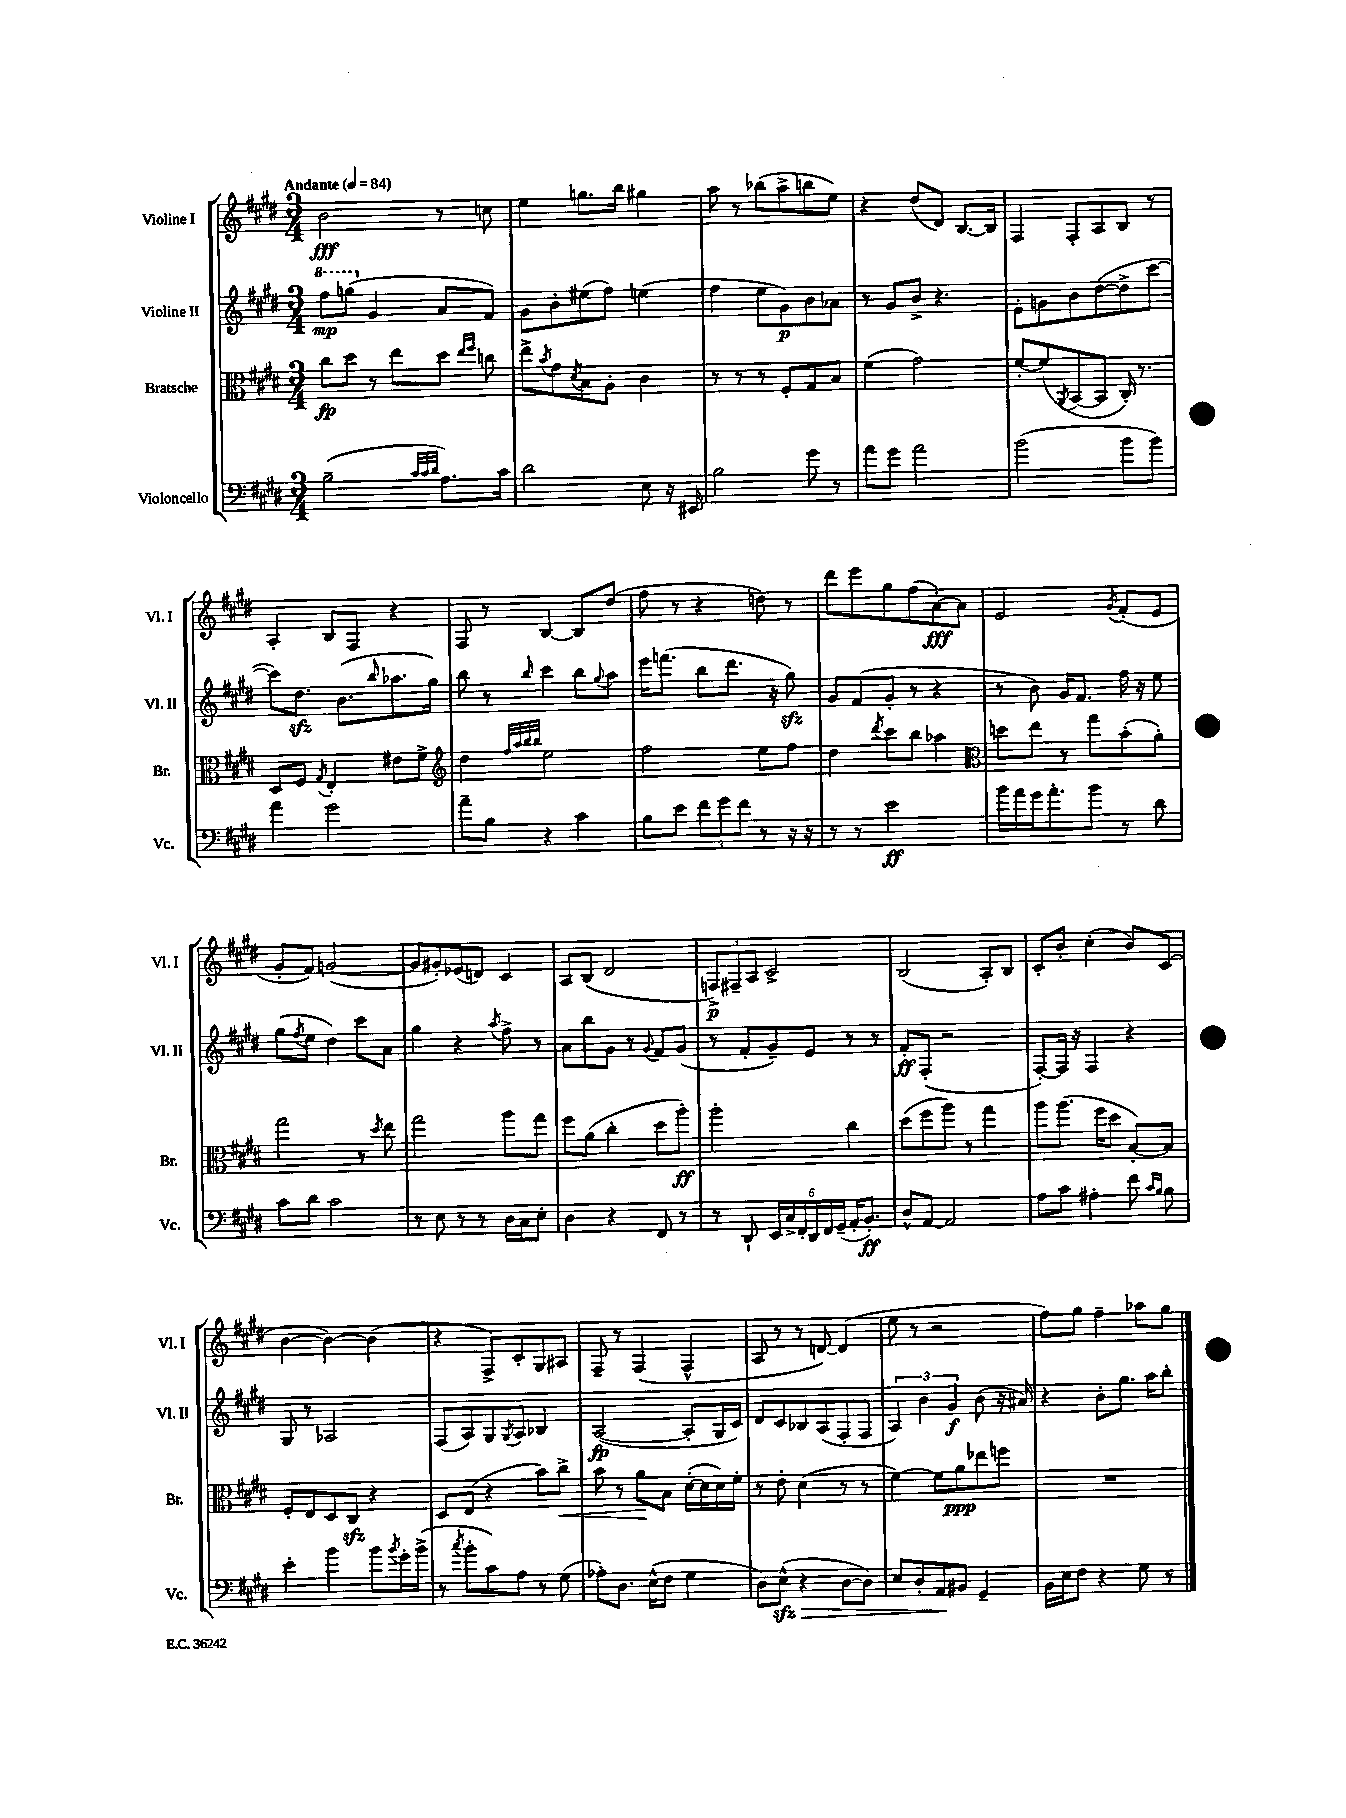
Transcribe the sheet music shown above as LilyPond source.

<<
\new StaffGroup <<
\new Staff = "s0" \with { instrumentName = "Violine I" shortInstrumentName = "Vl. I" } {
    \clef treble \key e \major \numericTimeSignature \time 3/4 \tempo "Andante" 4 = 84
    b'2\fff r8 c''8 |
    e''4 g''8. b''16 gis''4 |
    a''8 r8 bes''8( a''8-> b''8 e''8) |
    r4 dis''8( dis'8) b8.~ b16 |
    fis4 fis8-. a8 b8 r8 |
    a4-. b8 fis8 r4 |
    fis8 r8 b4~ b8 dis''8( |
    fis''8 r8 r4 d''8) r8 |
    dis'''8 e'''8 gis''8 fis''8( a'8~-.\fff) a'8 |
    e'2 \acciaccatura { gis'8 } fis'8-.( e'8 |
    gis'8-. fis'8) g'2~( |
    g'8 gis'8-.) ees'8( d'8) cis'4 |
    a8 b8( dis'2 |
    \tuplet 3/2 { f8->\p) fis8-- a8 } cis'2-> |
    b2( a8-.) b8 |
    cis'8-. b'8-. cis''4-.( b'8) cis'8( |
    b'4~ b'4~) b'4( |
    r4 fis8->) cis'8-. gis8 ais8 |
    fis8-- r8 fis4( fis4-^ |
    a8 r8 r8 d'8~) d'4( |
    e''8 r8 r2 |
    fis''8) gis''8 fis''4-- aes''8 gis''8 \bar "|." |
}
\new Staff = "s1" \with { instrumentName = "Violine II" shortInstrumentName = "Vl. II" } {
    \clef treble \key e \major \numericTimeSignature \time 3/4
    \ottava #1 fis'''8\mp g'''8( \ottava #0 gis'4 a'8 fis'8) |
    gis'8 b'8-. eis''8( fis''8) e''4( |
    fis''4 e''8 gis'8\p) b'8 aes'8 |
    r8 gis'8 b'8-> r4. |
    e'8-. g'8 b'8 dis''8~( dis''8-> cis'''8~ |
    cis'''8) dis''8.\sfz b'8.( \grace { b''16 } aes''8. gis''16) |
    b''8 r8 \grace { b''16 } cis'''4 b''8 \appoggiatura { gis''8 } a''8 |
    e'''16 f'''8.( b''8 dis'''8. r16 gis''8\sfz) |
    gis'8 fis'8( gis'8-. r8 r4 |
    r8 b'8) gis'16 fis'8. fis''16 r16 e''8 |
    gis''8( \acciaccatura { fis''8 } e''8 dis''4) cis'''8 a'8 |
    gis''4 r4 \acciaccatura { a''8 } fis''8-> r8 |
    a'8 b''8 gis'8 r8 \appoggiatura { gis'8 } fis'8 gis'8( |
    r8 fis'8-. gis'8--) e'8 r8 r8 |
    fis'8-.\ff fis8-.( r2 |
    fis8~-.) fis16 r16 fis4 r4 |
    gis8 r8 aes2 |
    fis8( a8) gis8 \acciaccatura { gis8 } a8 bes4 |
    a2~\fp( a8-. gis16 cis'16) |
    dis'8 cis'8 bes8 a8( fis8-. fis8 |
    \tuplet 3/2 { a4) b'4 gis'4\f } b'8( r16 ais'16) |
    r4 b'8-. gis''8. a''16 b''8-. \bar "|." |
}
\new Staff = "s2" \with { instrumentName = "Bratsche" shortInstrumentName = "Br." } {
    \clef alto \key e \major \numericTimeSignature \time 3/4
    cis''8\fp dis''8 r8 e''8 dis''8 \grace { e''16 fis''16 } c''8 |
    e''8-> \acciaccatura { b'8 } gis'8 \acciaccatura { dis'8 } b8 a8-. cis'4 |
    r8 r8 r8 fis8-. gis8 b8 |
    fis'4( gis'2) |
    fis'8~-. fis'8( \acciaccatura { a,8 } b,8~ b,8 cis16-.) r8. |
    dis8 fis8 \acciaccatura { gis8 } e4-. eis'8 fis'8-> |
    \clef treble dis''4 \grace { fis''32 a''32 b''32 b''32 } e''2 |
    fis''2 e''8 fis''8 |
    dis''4 \acciaccatura { dis'''8 } cis'''8 b''8 aes''4 |
    \clef alto d''8 e''8 r8 gis''8 b'8-.( a'8-.) |
    gis''2 r8 \acciaccatura { dis''8 } e''8 |
    gis''2 a''8 gis''8 |
    fis''8 a'8( cis''4-. dis''8 a''8-.\ff) |
    a''2-. cis''4 |
    dis''8( fis''8 a''8) r8 gis''4 |
    a''8 a''8.( fis''16 dis''8 b8~-.) b8 |
    fis8-. e8 dis8 cis8\sfz r4 |
    dis8 e8( r4 b'8) cis''8->\< |
    b'8 r8 a'8\! b8 dis'16~-.( dis'16 dis'16) fis'16-. |
    r8 e'8-. dis'4( r8 r8 |
    fis'4~) fis'8 a'8\ppp ees''8 f''8 |
    R2. \bar "|." |
}
\new Staff = "s3" \with { instrumentName = "Violoncello" shortInstrumentName = "Vc." } {
    \clef bass \key e \major \numericTimeSignature \time 3/4
    b2--( \grace { cis'32 cis'32 dis'32 } a8.) cis'16 |
    dis'2 e8 r16 eis,16 |
    b2 gis'8 r8 |
    a'8 gis'8 a'2 |
    b'2( b'8 b'8) |
    a'4 gis'2 |
    a'8-- b8 r4 cis'4 |
    b8 e'8 \tuplet 3/2 { fis'8 gis'8 fis'8 } r8 r16 r16 |
    r8 r8 e'2\ff |
    b'16 a'16 gis'16 a'8.-. b'8 r8 dis'8 |
    cis'8 dis'8 cis'2 |
    r8 e8 r8 r8 dis16 cis16 e8-. |
    dis4 r4 fis,8 r8 |
    r8 dis,8-! \tuplet 6/4 { e,16 cis16-> fis,16-. dis,16 fis,16 gis,16--( } a,16-. b,8.-.\ff) |
    dis8-^ a,8~ a,2 |
    a8 cis'8 ais4-. fis'8 \grace { cis'16 b16 } b8 |
    e'4-. b'4 b'8 \acciaccatura { b'8 } gis'16-. b'16->( |
    r8 \acciaccatura { cis''8 } b'8-. cis'8) a8 r8 gis8( |
    aes8-.) dis8. e16-^( fis8 gis4 |
    dis8) e8-^\sfz\>( r4 dis8~ dis8) |
    e8 dis8-. a,8\! bis,8 gis,4-- |
    b,16 e16 fis8 r4 gis8 r8 \bar "|." |
}
>>
>>
\layout { \context { \Score \remove "Bar_number_engraver" } }
